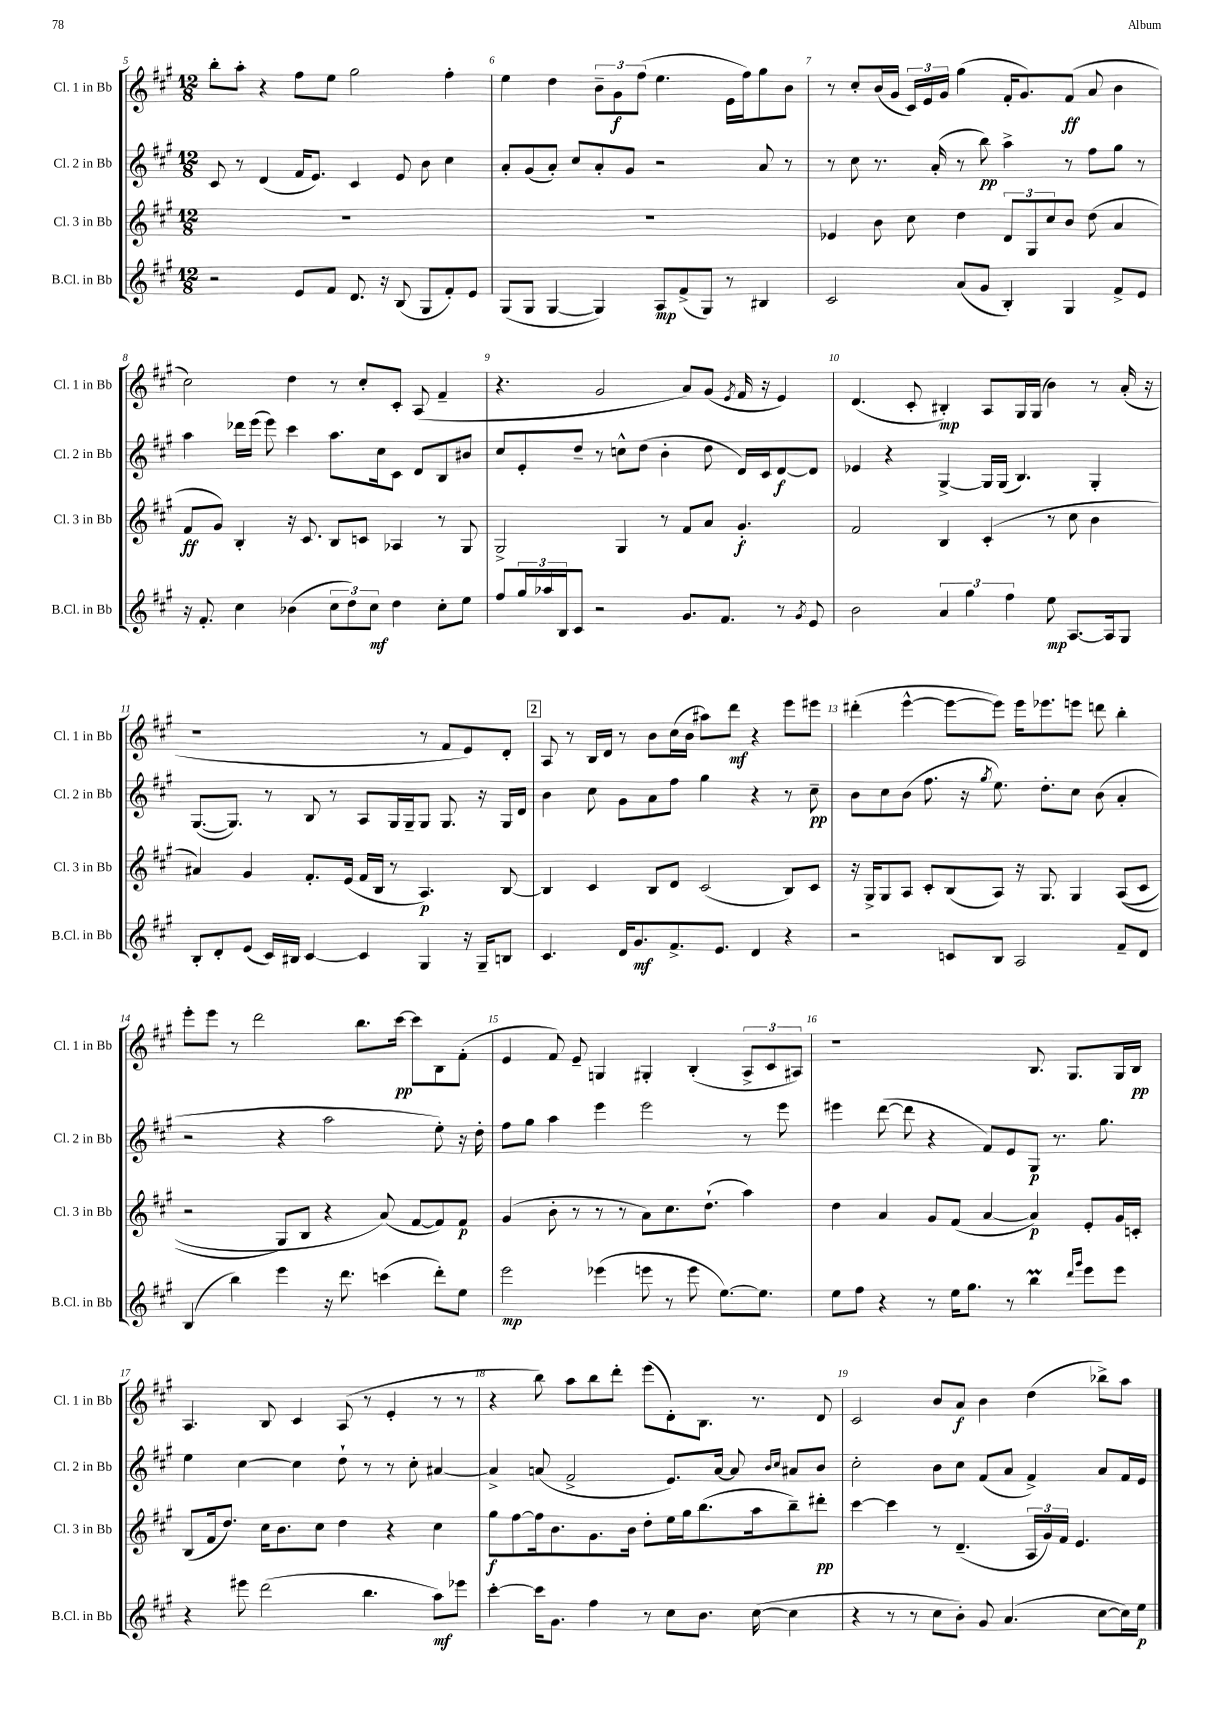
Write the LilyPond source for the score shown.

<<
\new StaffGroup <<
\new Staff = "s0" \with { instrumentName = "Cl. 1 in Bb" shortInstrumentName = "Cl. 1 in Bb" } {
    \clef treble \key a \major \numericTimeSignature \time 12/8
    b''8-. a''8-. r4 fis''8 e''8 gis''2 fis''4-. |
    e''4 d''4 \tuplet 3/2 { b'8-- gis'8\f fis''8( } e''4. e'16 fis''16) gis''8 b'8 |
    r8 cis''8-. b'16( gis'16 \tuplet 3/2 { cis'16) e'16 gis'16 } gis''4( fis'16-. gis'8.) fis'8\ff( a'8 b'4 |
    cis''2) d''4 r8 cis''8-. cis'8-. a8( fis'4-- |
    r4. gis'2 a'8) gis'8( \acciaccatura { e'8 } fis'16 r16 e'4) |
    d'4.( cis'8-. bis4-.\mp) a8 gis16 gis16( b'4) r8 a'16-.( r16 |
    r1 r8 fis'8 e'8) d'8-. |
    \mark \markup { \box "2" } a8 r8 b16 d'16 r8 b'8 cis''16( b'16 ais''8) d'''8\mf r4 e'''8 eis'''8 |
    dis'''4-.( e'''4~-^ e'''8~ e'''8) e'''16 ees'''8. e'''8 d'''8 b''4-. |
    e'''8-. e'''8 r8 d'''2 b''8. cis'''16~\pp cis'''8 b8 fis'8-.( |
    e'4 fis'8) e'8-- g4 gis4-. b4-.( \tuplet 3/2 { a8-> cis'8 ais8) } |
    r1 b8. gis8. gis16 b16\pp |
    a4. b8 cis'4 a8( r8 e'4-. r8 r8 |
    r4 b''8) a''8 b''8 d'''8-. e'''8( d'8-.) b8. r8. d'8 |
    cis'2 b'8 a'8\f b'4 d''4( bes''8->) a''8 \bar "|." |
}
\new Staff = "s1" \with { instrumentName = "Cl. 2 in Bb" shortInstrumentName = "Cl. 2 in Bb" } {
    \clef treble \key a \major \numericTimeSignature \time 12/8
    cis'8 r8 d'4( fis'16 e'8.) cis'4 e'8 b'8 cis''4 |
    a'8-. gis'8( a'8-.) cis''8 a'8-. gis'8 r2 a'8 r8 |
    r8 cis''8 r8. a'16-.( r8 b''8\pp) a''4-> r8 fis''8 gis''8 r8 |
    a''4 des'''16 e'''16( e'''8) cis'''4 a''8. cis''16 cis'8 d'8 b8 bis'8 |
    cis''8 e'8-. d''8-- r8 c''8-^ d''8( b'4-. d''8 d'16) cis'16 d'8~\f d'8 |
    ees'4 r4 gis4~-> gis16 gis16( b4.) gis4-. |
    gis8.~( gis8.) r8 b8 r8 a8 gis16 gis16-- gis8 gis8. r16 gis16 d'16 |
    \mark \markup { \box "2" } b'4 cis''8 gis'8 a'8 fis''8 gis''4 r4 r8 cis''8--\pp |
    b'8 cis''8 b'8( fis''8. r16 \acciaccatura { gis''8 } e''8.) d''8.-. cis''8 b'8( a'4-. |
    r2 r4 a''2 e''8-.) r16 d''16-. |
    fis''8 gis''8 a''4 e'''4 e'''2 r8 e'''8 |
    eis'''4 d'''8~( d'''8 r4 fis'8) e'8 gis8\p r8. gis''8. |
    e''4 cis''4~ cis''4 d''8-! r8 r8 cis''8-. ais'4~ |
    ais'4-> a'8( fis'2-> e'8.) a'16~ a'8 \grace { b'16 cis''16 } ais'8 b'8 |
    cis''2-. b'8 cis''8 fis'8( a'8 fis'4->) a'8 fis'16 e'16 \bar "|." |
}
\new Staff = "s2" \with { instrumentName = "Cl. 3 in Bb" shortInstrumentName = "Cl. 3 in Bb" } {
    \clef treble \key a \major \numericTimeSignature \time 12/8
    R1. |
    R1. |
    ees'4 b'8 cis''8 d''4 \tuplet 3/2 { d'8 gis8 cis''8 } b'8 d''8( a'4 |
    fis'8\ff gis'8) b4-. r16 cis'8. b8 c'8 aes4 r8 gis8 |
    gis2-> gis4 r8 fis'8 a'8 gis'4.-.\f |
    fis'2 b4 cis'4-.( r8 cis''8 b'4 |
    ais'4) gis'4 fis'8.-. e'16( fis'16 b16 r8 a4.\p) b8~ |
    \mark \markup { \box "2" } b4 cis'4 b8 d'8 cis'2( b8) cis'8 |
    r16 gis16-> gis8 a8 cis'8-. b8( a8) r16 gis8. gis4 a8(\( cis'8 |
    r2 gis8) b8 r4 a'8(\) fis'8~ fis'8) fis'8\p |
    gis'4( b'8-. r8 r8 r8 a'8) cis''8. d''8.-!( a''4) |
    d''4 a'4 gis'8 fis'8( a'4~ a'4\p) e'8-. gis'16 c'16-. |
    b8( fis'16 d''8.) cis''16 b'8. cis''8 d''4 r4 cis''4 |
    gis''8\f fis''8~ fis''16 b'8. gis'8. b'16 d''8-. e''16 gis''16 b''8.( a''16 b''8--) dis'''8-.\pp |
    cis'''4~ cis'''4 r8 d'4.--( \tuplet 3/2 { a16 gis'16) fis'16 } e'4. \bar "|." |
}
\new Staff = "s3" \with { instrumentName = "B.Cl. in Bb" shortInstrumentName = "B.Cl. in Bb" } {
    \clef treble \key a \major \numericTimeSignature \time 12/8
    r2 e'8 fis'8 d'8. r16 b8( gis8 fis'8-.) e'8 |
    gis8( gis8 gis4~ gis4) a8\mp fis'8->( gis8) r8 bis4 |
    cis'2 a'8( gis'8 b4-.) gis4 fis'8-> e'8 |
    r16 fis'8.-. cis''4 bes'4( \tuplet 3/2 { cis''8 d''8) cis''8\mf } d''4 cis''8-. e''8 |
    fis''8 \tuplet 3/2 { gis''16 aes''16 b16 } cis'8 r2 gis'8. fis'8. r8 \acciaccatura { gis'8 } e'8 |
    b'2 \tuplet 3/2 { a'4 gis''4 fis''4 } e''8\mp a8.~ a16 gis8 |
    b8-. d'8-. e'8( cis'16) bis16 cis'4~ cis'4 gis4 r16 gis16-- b8 |
    \mark \markup { \box "2" } cis'4. d'16 gis'8.\mf fis'8.-> e'8. d'4 r4 |
    r2 c'8 b8 a2 fis'8-- d'8 |
    b4( b''4) e'''4 r16 d'''8. c'''4( d'''8-.) e''8 |
    e'''2\mp ees'''4( e'''8 r8 e'''8 e''8.~) e''8. |
    e''8 fis''8 r4 r8 e''16 gis''8. r8 b''4\prall \grace { d'''16 gis'''16 } e'''8 e'''8 |
    r4 eis'''8 d'''2( b''4. a''8\mf) ees'''8 |
    cis'''4~-. cis'''16 gis'8. fis''4 r8 cis''8 b'8. cis''16~( cis''4 |
    r4 r8 r8 cis''8 b'8-.) gis'8 a'4.( cis''8~ cis''16) e''16\p \bar "|." |
}
>>
>>
\layout { \context { \Score currentBarNumber = #5 \override BarNumber.break-visibility = ##(#f #t #t) barNumberVisibility = #all-bar-numbers-visible } }
